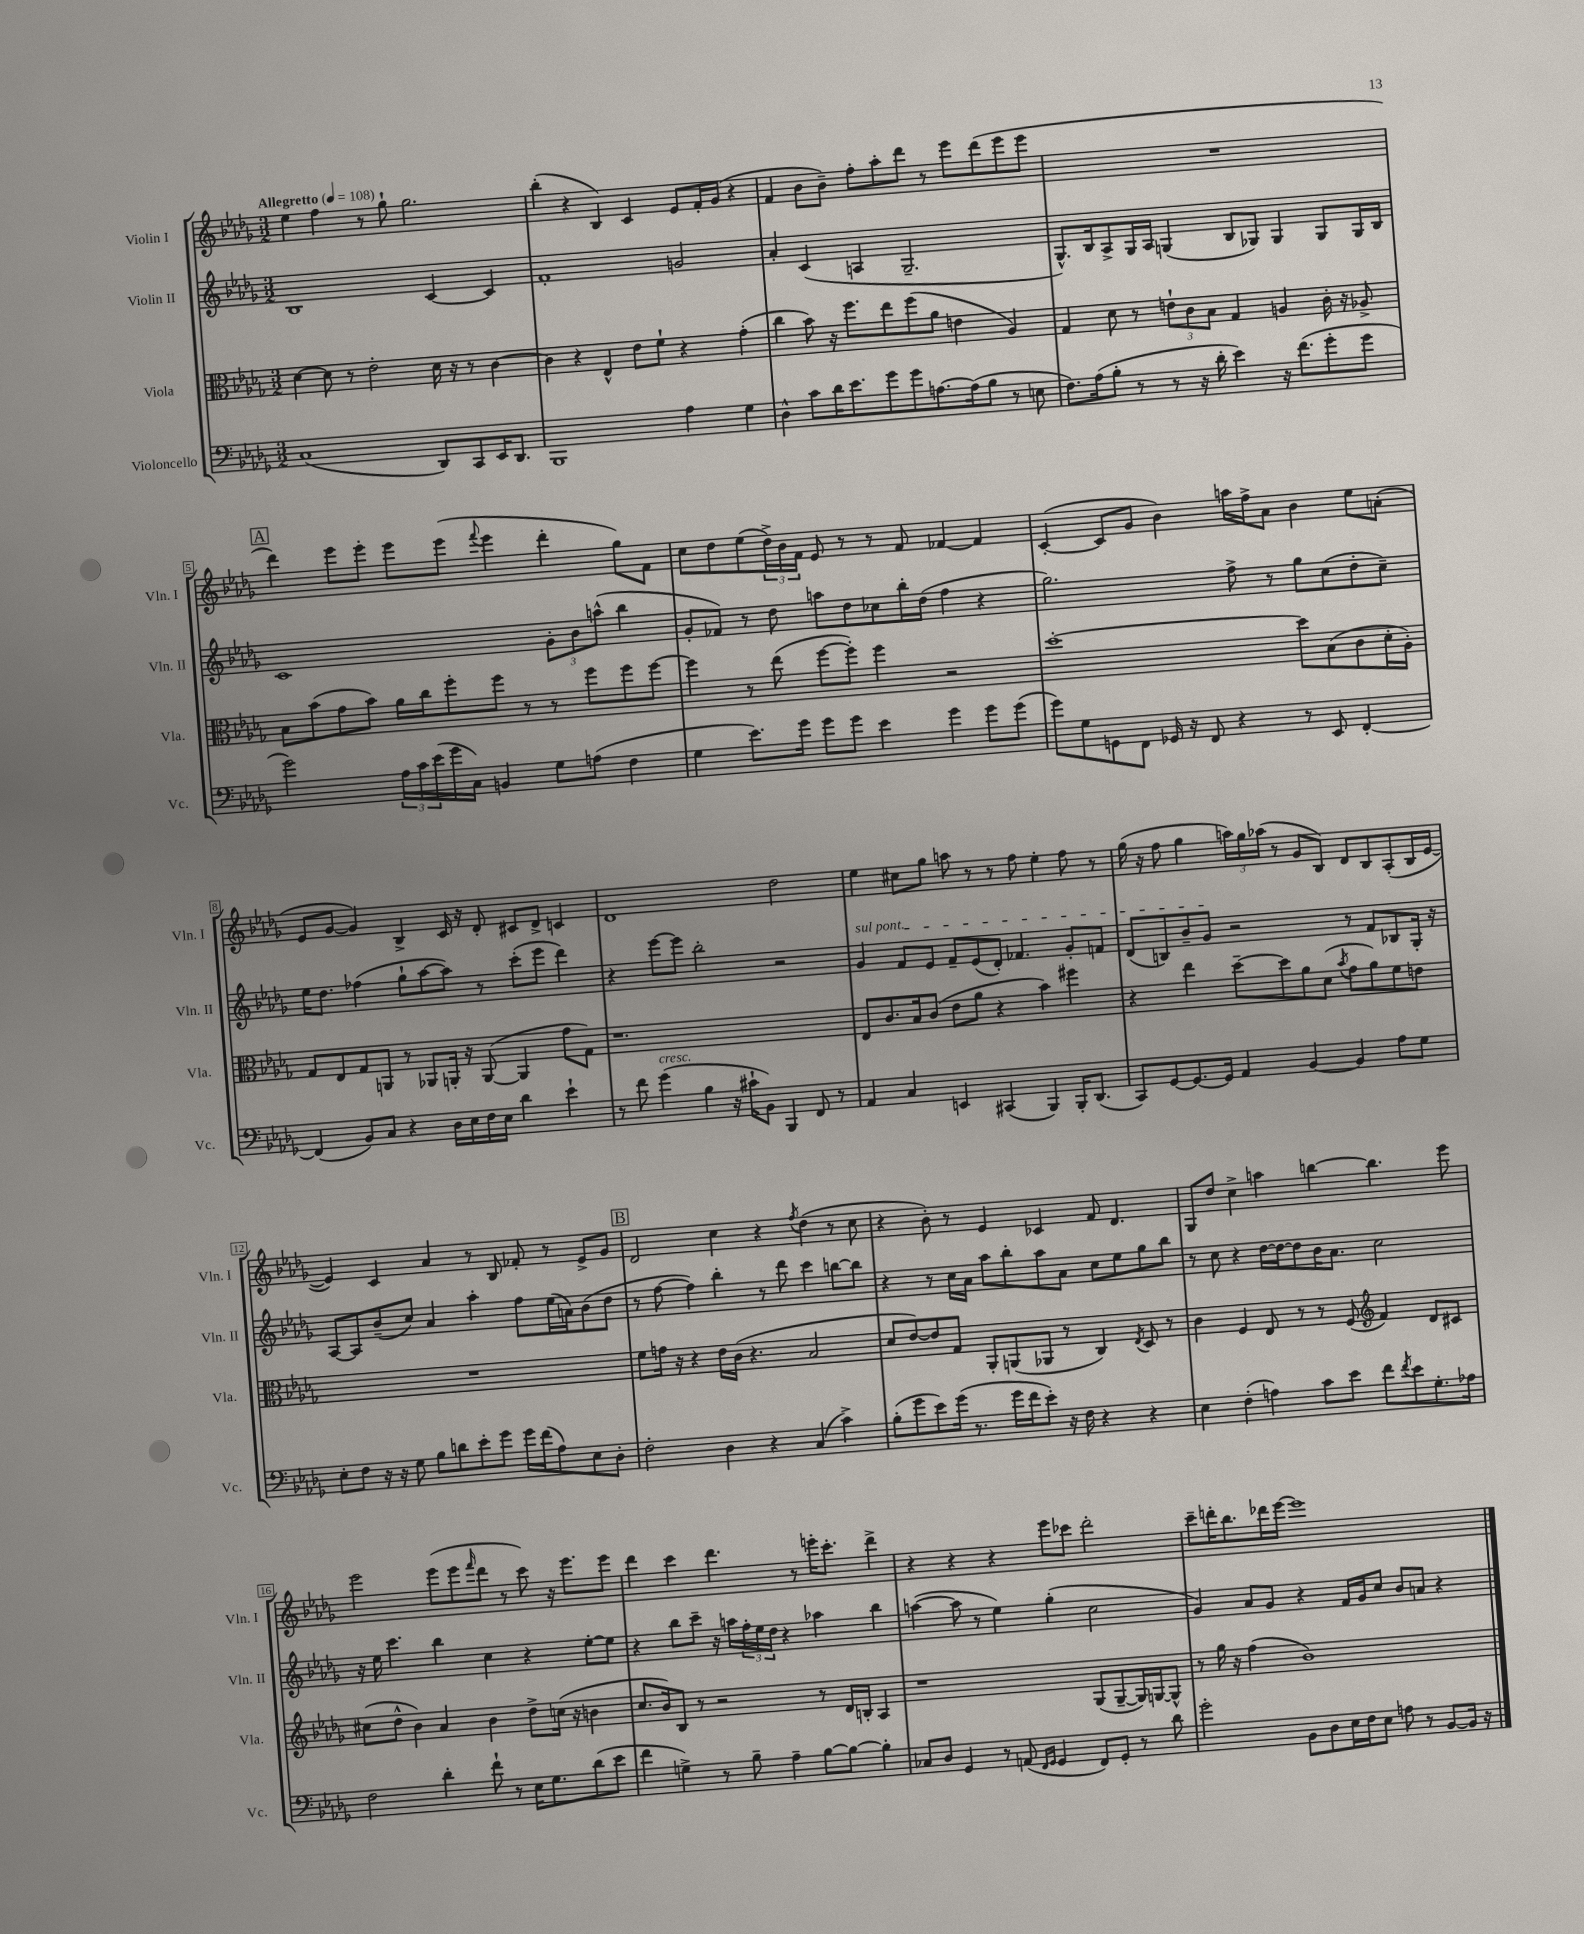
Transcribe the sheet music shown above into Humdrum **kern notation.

**kern	**kern	**kern	**kern
*part4	*part3	*part2	*part1
*staff4	*staff3	*staff2	*staff1
*I"Violoncello	*I"Viola	*I"Violin II	*I"Violin I
*I'Vc.	*I'Vla.	*I'Vln. II	*I'Vln. I
*clefF4	*clefC3	*clefG2	*clefG2
*k[b-e-a-d-g-]	*k[b-e-a-d-g-]	*k[b-e-a-d-g-]	*k[b-e-a-d-g-]
*M3/2	*M3/2	*M3/2	*M3/2
*MM108	*MM108	*MM108	*MM108
=1	=1	=1	=1
!	!	!	!LO:TX:a:B:t=Allegretto
(1C	[4d-\	1B-	4ee-\
.	8d-\]	.	4ff\
.	8r	.	.
.	2e-'\	.	8r
.	.	.	8gg-`\
.	.	.	2.gg-\
8DD-/L)	16d-\	[4c/	.
.	16r	.	.
8CC/	8r	.	.
16EE-/K	[4c\	4c/]	.
8.DD-/J	.	.	.
=2	=2	=2	=2
1BBB-	4c\]	1f'	(4bb-'\
.	4r	.	4r
.	4E-^^/	.	4B-/)
.	8e-\L	.	4c/
.	8f`\J	.	.
4A-\	4r	2gn/	8e-/L
.	.	.	16f'/L
.	.	.	(16g-/JJ
4G-\	(4g-'\	.	4r
=3	=3	=3	=3
4D-^^\	4cc\	4a-'/	4f/
8c\L	8b-\)	(4c/	8b-\L
16d-\K	16r	.	8b-~\J)
8.e-\	8.ff\L	.	.
.	.	4An/	8ff'\L
8g-\	8ee-\	.	8aa-'\
8g-\	(8ff\	2.G-~/	8ddd-\J
[8.An\	8a-\J	.	8r
.	4en\	.	8eee-\L
(16A\k]	.	.	.
8B-\J	.	.	(8ddd-\
8r	4A-/)	.	8eee-\
8En\	.	.	8eee-\J
=4	=4	=4	=4
8.F\L)	4G-/	8.G-^^/L)	1.r
(16A-\k	.	16B-/k	.
8B-'\J	8d-\	8A-^/	.
8r	8r	16G-/L	.
.	.	16A-/JJ	.
8r	12en`\L	(4Gn/	.
.	12c\	.	.
16r	.	.	.
.	12B-\J	.	.
16d-'\	.	.	.
4e-\)	4G-/	8B-/L	.
.	.	8G-X/J)	.
16r	4An/	4G-/	.
(8.f\L	.	.	.
8g-'\	16c'\	8G-/L	.
.	16r	.	.
8g-\J	8A-X^/	16G-/L	.
.	.	16B-/JJ	.
!!LO:LB:g=z
!!LO:REH:place=s1:t=A
=5	=5	=5	=5
2g-\)	8B-\L	1c	4ddd-\)
.	(8b-\	.	.
.	8g-\	.	8eee-\L
.	8b-\J)	.	8eee-'\J
24A-\LL	16a-\LL	.	8eee-\L
24c\	.	.	.
.	16cc\J	.	.
(24e-\	.	.	.
16g-\	8ff'\	.	(8eee-\J
16C\JJ)	.	.	.
.	.	.	8qqfff/
4BBn/	8ff\J	.	4eee-\
.	8r	.	.
8G-\L	8r	12g-'\L	4ddd-'\
.	.	12b-\	.
(8An\J	8ff\L	.	.
.	.	(12aan^^\J	.
4F\	8ff\	4bb-\	8gg-\L)
.	[8ff\J	.	8f\J
=6	=6	=6	=6
4G-\	4ff\]	8g-'/L	8cc\L
.	.	8f-X/J)	8dd-\
8.e-\L)	8r	8r	(8ee-\
.	(8ee-\	8dd-\	24dd-^\L)
.	.	.	24b-\
16g-\Jk	.	.	.
.	.	.	24f\JJ
8g-\L	[8ff\L	8aan\L	8e-/
8g-\J	8ff'\J])	8dd-\	8r
4e-\	4ff\	8cc-X\	8r
.	.	16bb-'\L	8f/
.	.	(16dd-\JJ	.
4g-\	2r	4ff\	[4f-X/
8g-\L	.	4r	4f-/]
(8g-\J	.	.	.
=7	=7	=7	=7
8g-\L)	[1dd-'	2.gg-\)	([4c'/
8G-\	.	.	.
8GGn\	.	.	8c/L]
8FF\J	.	.	8g-/J
16GG-X/	.	.	4b-\)
16r	.	.	.
8FF/	.	.	.
4r	.	8ff^\	16aan\LL
.	.	.	16ff^\J
.	.	8r	8a-\J
8r	8dd-\L]	8gg-\L	4b-\
8EE-/	(8B-\	(8cc\	.
[4FF'/	8c\	8dd-'\	8ee-\L
.	16d-'\L	8cc~\J)	(8an'\J
.	16A-'\JJ)	.	.
!!LO:LB:g=z
=8	=8	=8	=8
(4FF/]	8G-/L	16ee-\KL	8e-/L
.	.	8.dd-\J	.
.	8E-/	.	[8g-/J
8BB-/L)	8G-/	(4ff-X\	4g-/])
8C/J	8AAn/J	.	.
4r	8r	8gg-`\L	4B-^/
.	8AA-X/L	[8aa-\	.
16D-\LL	16AAn'/Jk	8aa-\J])	16c/
16E-\	16r	.	16r
16F\	([8AA/	8r	8d-'/
16E-\JJ	.	.	.
4d-\	4AA/]	(8ccc'\L	8c#X/L
.	.	8eee-\J	8d-^/J
4e-`\	8g-\L	4ddd-\)	4cn/
.	8G-\J)	.	.
=9	=9	=9	=9
8r	1.r	4r	1d-
8f\	.	.	.
!LO:TX:a:i:t=cresc.	!	!	!
(4g-\	.	[8eee-\L	.
.	.	8eee-\J]	.
4B-\	.	2bb-'\	.
16r	.	.	.
16c#X`\KL	.	.	.
8BB-\J)	.	.	.
4BBB-/	.	2r	2dd-\
8FF/	.	.	.
8r	.	.	.
=10	=10	=10	=10
!	!	!LO:TX:a:i:t=sul pont.	!
4AA-/	8E-/L	4g-/	4ee-\
.	8.c/	.	.
4C/	.	8f/L	8cc#X\L
.	16B-/k	.	.
.	(8c/J	8e-/J	8gg-\J
4EEn/	8e-\L	8f~/L	8aan\
.	8a-\J	(8e-/	8r
(4CC#X/	4r	8d-'/J)	8r
.	.	4.f-X/	8ff\
4BBB-/)	4b-\)	.	4ee-'\
16BBB-'/KL	4ff#X\	8g-'/L	8ff\
(8.DD-/J	.	.	.
.	.	8fn/J	8r
=11	=11	=11	=11
8CC/L)	4r	(8d-/L	(16gg-\
.	.	.	16r
[8GG-/	.	8Bn/)	8ff\
8.GG-/_	4ee-\	8b-~/	4gg-\
.	.	8g-/J	.
16GG-/Jk]	.	.	.
4AA-/	[8dd-~\L	2r	24aan\LL)
.	.	.	24gg-\
.	.	.	(24aa-X\JJ
.	8dd-\]	.	8r
[4BB-/	8a-\	.	8g-/L
.	(8d-\J	.	8B-/J)
.	8qb-/	.	.
4BB-/]	8g-\L	8r	8d-/L
.	8a-\)	8f/L	8B-/
8A-\L	8f\	8B-X/	(8A-'/
8G-\J	8en\J	16G-'/Jk	16B-/L
.	.	16r	[16e-/JJ
!!LO:LB:g=z
=12	=12	=12	=12
8E-'\L	1.r	[8A-/L	4e-/])
8F\J	.	8A-/]	.
16r	.	(8b-~/	4c/
16r	.	.	.
8G-\	.	8cc/J)	.
8B-\L	.	4a-/	4a-/
8dn\	.	.	.
8e-'\	.	4aa-'\	8r
8g-\J	.	.	8B-/
16g-\LL	.	8ff\L	8f-X'/
(16f\J	.	.	.
8A-\)	.	(16ee-\L	8r
.	.	16an\J)	.
8E-\	.	(8b-\	8e-^/L
8D-'\J	.	8dd-\J	8g-/J
!!LO:REH:place=s1:t=B
=13	=13	=13	=13
2F'\	8f\L	8r	2d-/
.	16gn\Jk	[8ff\	.
.	16r	.	.
.	4r	4ff\])	.
4D-\	16e-\LL	4bb-'\	4cc\
.	(16c\JJ	.	.
.	4.r	.	.
4r	.	8r	4r
.	.	8ddd-\	.
.	.	.	8qff/
(4C/	2B-/	4ccc\	(4dd-\
4c^\)	.	[8bbn\L	8r
.	.	8bb\J]	8cc\
=14	=14	=14	=14
(8B-'\L	8d-/L	4r	4r
8g-\	[8e-/)	.	.
8e-\)	8e-/]	8r	8b-'\)
(16g-\Jk	8G-/J	16cc\LL	8r
8.r	.	16a-\JJ	.
.	8AA-'/L	8aa-\L	4e-/
16g-\LL	(8AAn/	8bb-'\	.
16f\J	.	.	.
8e-'\J)	8AA-X/J	8aa-\	4c-X/
16r	8r	8a-\J	.
16F\	.	.	.
4r	4C/)	8cc\L	8f/
.	.	8ee-\	4.d-/
.	8qE-/	.	.
4r	8D-/	8gg-\	.
.	8r	8bb-\J	.
=15	=15	=15	=15
4E-\	4c\	8r	8G-/L
.	.	8cc\	8dd-/J
(4F'\	4F/	4r	4cc^\
4An\)	8E-/	[16dd-\LL	4aan\
.	.	16dd-\J_	.
.	8r	8dd-\]	.
8c\L	8r	16b-\K	[4bbn\
.	.	8.a-\J	.
8e-\J	(8F/	.	.
*	*clefG2	*	*
8f\L	4f/)	2cc\	4.bb\]
8qf/	.	.	.
8e-\	.	.	.
8.G-'\	8d-/L	.	.
.	8c#X/J	.	8eee-\
16A-X\Jk	.	.	.
!!LO:LB:g=z
=16	=16	=16	=16
2F\	(8cc#X\L	16r	2eee-\
.	.	16ee-\	.
.	8dd-^^\J	4.ccc\	.
.	4b-\)	.	.
4d-'\	4a-/	4bb-\	(8eee-\L
.	.	.	8eee-\
.	.	.	16qqfff/
8f`\	4b-\	4cc\	8ddd-\J
8r	.	.	8r
16E-\KL	8dd-^\L	4r	8ccc\)
8.G-\	.	.	.
.	(16ccn\Jk	.	16r
.	16r	.	8.eee-\L
(8d-\	4bn\	[8ee-'\L	.
8e-\J	.	8ee-\J]	8eee-\J
=17	=17	=17	=17
4f\	8.cc/L	4r	4ddd-\
.	16b-/k)	.	.
4Gn^\)	8B-/J	8bb-\L	4ccc\
.	8r	8ccc~\J	.
8r	2r	16r	4.ddd-\
.	.	16aan\LL	.
8B-~\	.	24ff'\	.
.	.	24ee-\	.
.	.	24dd-\JJ	.
4A-~\	.	4r	.
.	.	.	8r
[8B-\L	8r	4aa-X\	16eeen'\KL
.	.	.	8.ccc'\J
8B-\J_	16d-/LL	.	.
.	16Bn'/JJ	.	.
4B-'\]	4A-/	4bb-\	4ddd-^\
=18	=18	=18	=18
8C-X/L	1r	([4aan\	4r
8D-/J	.	.	.
4GG-/	.	8aa\]	4r
.	.	8r	.
8r	.	4ee-\)	4r
(8AAn/	.	.	.
16qqFF/LL	.	.	.
16qqGG-/JJ	.	.	.
4GG-/	.	(4gg-'\	8eee-\L
.	.	.	8ccc-X\J
8FF/L)	(8G-/L	2cc\	2ddd-'\
8GG-'/J	[8G-~/	.	.
8r	16G-/L])	.	.
.	[16Gn/J	.	.
8d-\	8G^^/J]	.	.
=19	=19	=19	=19
2g-'\	8r	4g-/)	8ccc~\L
.	16gg-\	.	16dddn'\K
.	16r	.	8.bb-\
.	(4ff\	8a-/L	.
.	.	8g-/J	16ddd-X\L
.	.	.	[16eee-\JJ
8BB-\L	1b-)	4r	1eee-]
8D-\	.	.	.
16E-\L	.	16f/LL	.
16F\J	.	16g-/J	.
8E-\J	.	8cc/J	.
8An\	.	8b-/L	.
8r	.	8an/J	.
[8BB-/L	.	4r	.
16BB-/Jk]	.	.	.
16r	.	.	.
==	==	==	==
*-	*-	*-	*-
